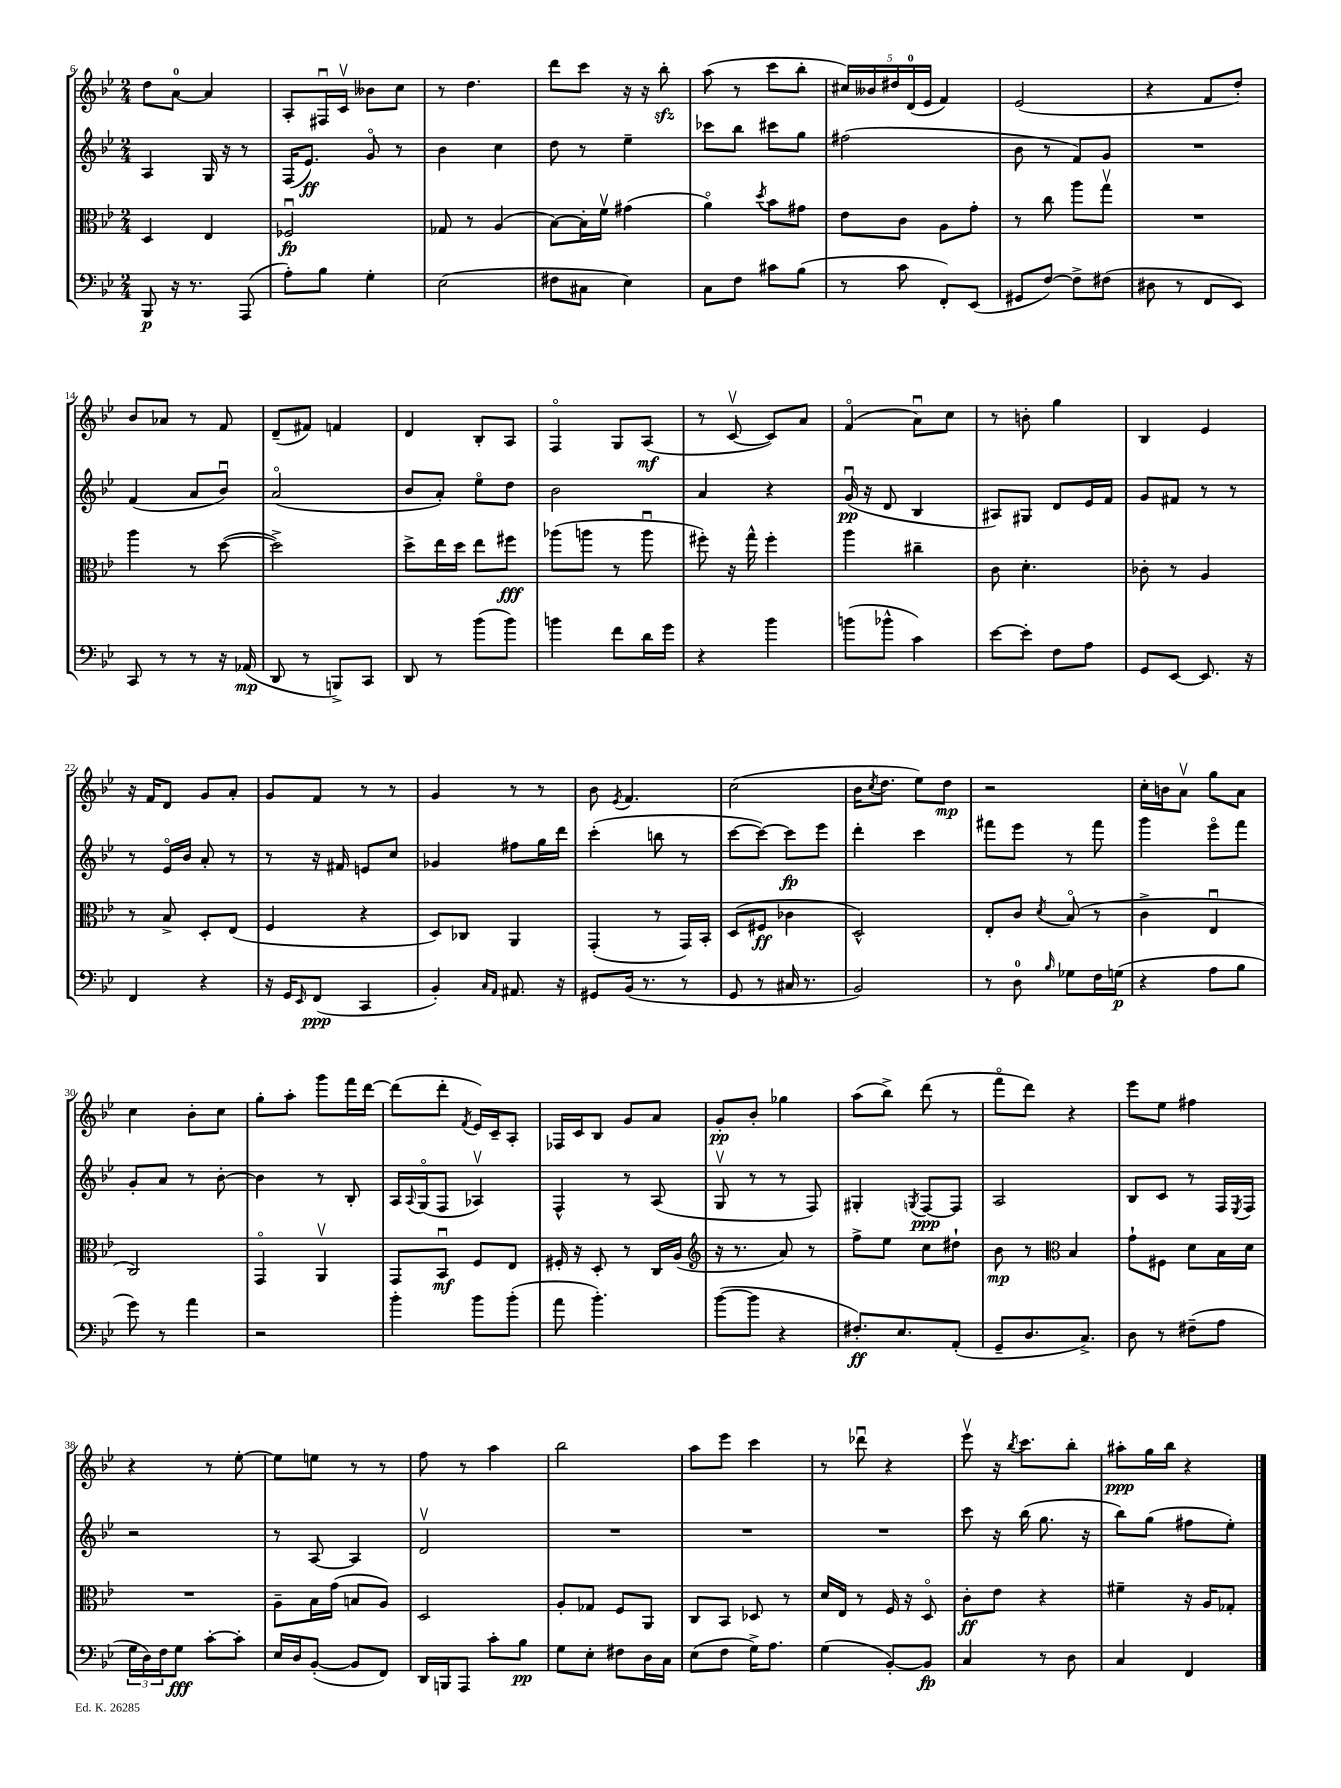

**kern	**dynam	**kern	**dynam	**kern	**dynam	**kern	**dynam
*part4	*part4	*part3	*part3	*part2	*part2	*part1	*part1
*staff4	*staff4	*staff3	*staff3	*staff2	*staff2	*staff1	*staff1
*clefF4	*	*clefC3	*	*clefG2	*	*clefG2	*
*k[b-e-]	*	*k[b-e-]	*	*k[b-e-]	*	*k[b-e-]	*
*M2/4	*	*M2/4	*	*M2/4	*	*M2/4	*
=6	=6	=6	=6	=6	=6	=6	=6
8BBB-/	p	4D/	.	4A/	.	8dd\L	.
16r	.	.	.	.	.	[8a\J	.
8.r	.	.	.	.	.	.	.
.	.	4E-/	.	16G/	.	4a/]	.
.	.	.	.	16r	.	.	.
(8AAA/	.	.	.	8r	.	.	.
=7	=7	=7	=7	=7	=7	=7	=7
8A'\L)	.	2F-Xu/	fp	(16F/KL	.	8A'/L	.
.	.	.	.	8.e-/J)	ff	.	.
8B-\J	.	.	.	.	.	16F#Xu/L	.
.	.	.	.	.	.	16cv/JJ	.
4G'\	.	.	.	8g/	.	8b--X\L	.
.	.	.	.	8r	.	8cc\J	.
=8	=8	=8	=8	=8	=8	=8	=8
(2E-\	.	8G-X/	.	4b-\	.	8r	.
.	.	8r	.	.	.	4.dd\	.
.	.	(4A/	.	4cc\	.	.	.
=9	=9	=9	=9	=9	=9	=9	=9
8F#X\L	.	[8B-\L)	.	8dd\	.	8ddd\L	.
8C#X\J	.	16B-'\L]	.	8r	.	8ccc\J	.
.	.	16fv\JJ	.	.	.	.	.
4E-\)	.	(4g#X\	.	4ee-~\	.	16r	.
.	.	.	.	.	.	16r	.
.	.	.	.	.	.	8bb-zz'\	.
=10	=10	=10	=10	=10	=10	=10	=10
8C\L	.	4a\)	.	8ccc-X\L	.	(8aa\	.
8F\J	.	.	.	8bb-\J	.	8r	.
.	.	8qdd/	.	.	.	.	.
8c#X\L	.	8b-\L	.	8ccc#X\L	.	8ccc\L	.
(8B-\J	.	8g#X\J	.	8gg\J	.	8bb-'\J	.
=11	=11	=11	=11	=11	=11	=11	=11
8r	.	8e-\L	.	(2ff#X\	.	20cc#X/LL)	.
.	.	.	.	.	.	20b--X/	.
.	.	.	.	.	.	20dd#X/	.
8c\	.	8c\J	.	.	.	.	.
.	.	.	.	.	.	(20d/	.
.	.	.	.	.	.	20e-/JJ	.
8FF'/L)	.	8A\L	.	.	.	4f/)	.
(8EE-/J	.	8g'\J	.	.	.	.	.
=12	=12	=12	=12	=12	=12	=12	=12
8GG#X/L	.	8r	.	8b-\	.	(2e-/	.
[8F/J)	.	8cc\	.	8r	.	.	.
8F^\L]	.	8aa\L	.	8f/L)	.	.	.
(8F#X\J	.	8ggv\J	.	8g/J	.	.	.
=13	=13	=13	=13	=13	=13	=13	=13
8D#X\	.	2r	.	2r	.	4r	.
8r	.	.	.	.	.	.	.
8FF/L	.	.	.	.	.	8f/L	.
8EE-/J)	.	.	.	.	.	8dd'/J)	.
!!LO:LB:g=z
=14	=14	=14	=14	=14	=14	=14	=14
8CC/	.	4aa\	.	(4f/	.	8b-/L	.
8r	.	.	.	.	.	8a-X/J	.
8r	.	8r	.	8a/L	.	8r	.
16r	.	([8dd\	.	8b-u/J)	.	8f/	.
(16AA-X/	mp	.	.	.	.	.	.
=15	=15	=15	=15	=15	=15	=15	=15
8DD/	.	2dd^\])	.	(2a/	.	(8d~/L	.
8r	.	.	.	.	.	8f#X/J)	.
8BBBn^/L)	.	.	.	.	.	4fn/	.
8CC/J	.	.	.	.	.	.	.
=16	=16	=16	=16	=16	=16	=16	=16
8DD/	.	8dd^\L	.	8b-/L	.	4d/	.
8r	.	16ee-\L	.	8a'/J)	.	.	.
.	.	16dd\JJ	.	.	.	.	.
(8b-\L	.	8ee-\L	.	8ee-\L	.	8B-'/L	.
8b-\J)	.	8ff#X\J	fff	8dd\J	.	8A/J	.
=17	=17	=17	=17	=17	=17	=17	=17
4bn\	.	(8aa-X\L	.	2b-\	.	4F/	.
.	.	8aan\J	.	.	.	.	.
8f\L	.	8r	.	.	.	8G/L	.
16d\L	.	8aau\	.	.	.	(8A/J	mf
16g\JJ	.	.	.	.	.	.	.
=18	=18	=18	=18	=18	=18	=18	=18
4r	.	8ff#X'\)	.	4a/	.	8r	.
.	.	16r	.	.	.	[8cv/	.
.	.	16gg^^\	.	.	.	.	.
4b-\	.	4ff#'\	.	4r	.	8c/L])	.
.	.	.	.	.	.	8a/J	.
=19	=19	=19	=19	=19	=19	=19	=19
(8bn\L	.	4aa\	.	(16gu/	pp	(4f/	.
.	.	.	.	16r	.	.	.
8b-X^^\J	.	.	.	8d/	.	.	.
4c\)	.	4cc#X~\	.	4B-/	.	8au\L)	.
.	.	.	.	.	.	8cc\J	.
=20	=20	=20	=20	=20	=20	=20	=20
[8e-\L	.	8c\	.	8A#X/L)	.	8r	.
8e-'\J]	.	4.d'\	.	8G#X/J	.	8bn'\	.
8F\L	.	.	.	8d/L	.	4gg\	.
8A\J	.	.	.	16e-/L	.	.	.
.	.	.	.	16f/JJ	.	.	.
=21	=21	=21	=21	=21	=21	=21	=21
8GG/L	.	8c-X'\	.	8g/L	.	4B-/	.
[8EE-/J	.	8r	.	8f#X/J	.	.	.
8.EE-/]	.	4A/	.	8r	.	4e-/	.
.	.	.	.	8r	.	.	.
16r	.	.	.	.	.	.	.
!!LO:LB:g=z
=22	=22	=22	=22	=22	=22	=22	=22
4FF/	.	8r	.	8r	.	16r	.
.	.	.	.	.	.	16f/KL	.
.	.	8B-^/	.	16e-/LL	.	8d/J	.
.	.	.	.	16b-/JJ	.	.	.
4r	.	8D'/L	.	8a'/	.	8g/L	.
.	.	(8E-/J	.	8r	.	8a'/J	.
=23	=23	=23	=23	=23	=23	=23	=23
16r	.	4F/	.	8r	.	8g/L	.
16GG/KL	.	.	.	.	.	.	.
16qqEE-/	.	.	.	.	.	.	.
(8FF/J	ppp	.	.	16r	.	8f/J	.
.	.	.	.	16f#X/	.	.	.
4CC/	.	4r	.	8en/L	.	8r	.
.	.	.	.	8cc/J	.	8r	.
=24	=24	=24	=24	=24	=24	=24	=24
4BB-'/)	.	8D/L)	.	4g-X/	.	4g/	.
.	.	8C-X/J	.	.	.	.	.
16qqC/LL	.	.	.	.	.	.	.
16qqAA/JJ	.	.	.	.	.	.	.
8.AA#X/	.	4AA/	.	8ff#X\L	.	8r	.
.	.	.	.	16gg\L	.	8r	.
16r	.	.	.	16ddd\JJ	.	.	.
=25	=25	=25	=25	=25	=25	=25	=25
8GG#X/L	.	(4GG'/	.	(4ccc'\	.	8b-\	.
.	.	.	.	.	.	8qe-/	.
(16BB-/Jk	.	.	.	.	.	4.f/	.
8.r	.	.	.	.	.	.	.
.	.	8r	.	8bbn\	.	.	.
8r	.	16GG/LL)	.	8r	.	.	.
.	.	16BB-'/JJ	.	.	.	.	.
=26	=26	=26	=26	=26	=26	=26	=26
8GG/	.	(8D/L	.	[8ccc\L	.	(2cc\	.
8r	.	8F#X/J	ff	8ccc\J_)	.	.	.
16C#X/	.	4c-X\	.	8ccc\L]	fp	.	.
8.r	.	.	.	.	.	.	.
.	.	.	.	8eee-\J	.	.	.
=27	=27	=27	=27	=27	=27	=27	=27
2BB-/)	.	2D^^/)	.	4ddd'\	.	16b-\KL	.
.	.	.	.	.	.	8qcc/	.
.	.	.	.	.	.	8.dd\J	.
.	.	.	.	4ccc\	.	8ee-\L)	.
.	.	.	.	.	.	8dd\J	mp
=28	=28	=28	=28	=28	=28	=28	=28
8r	.	8E-'/L	.	8fff#X\L	.	2r	.
8D\	.	8c/J	.	8eee-\J	.	.	.
16qqB-/	.	8qd/	.	.	.	.	.
8G-X\L	.	(8B-/	.	8r	.	.	.
16F\L	.	8r	.	8fff#\	.	.	.
(16Gn\JJ	p	.	.	.	.	.	.
=29	=29	=29	=29	=29	=29	=29	=29
4r	.	4c^\	.	4ggg\	.	16cc'\LL	.
.	.	.	.	.	.	16bn\J	.
.	.	.	.	.	.	8av\J	.
8A\L	.	4E-u/	.	8eee-\L	.	8gg\L	.
8B-\J	.	.	.	8fff\J	.	8a\J	.
!!LO:LB:g=z
=30	=30	=30	=30	=30	=30	=30	=30
8g\)	.	2C/)	.	8g'/L	.	4cc\	.
8r	.	.	.	8a/J	.	.	.
4a\	.	.	.	8r	.	8b-'\L	.
.	.	.	.	[8b-'\	.	8cc\J	.
=31	=31	=31	=31	=31	=31	=31	=31
2r	.	4GG/	.	4b-\]	.	8gg'\L	.
.	.	.	.	.	.	8aa'\J	.
.	.	4AAv/	.	8r	.	8ggg\L	.
.	.	.	.	8B-'/	.	16fff\L	.
.	.	.	.	.	.	[16ddd\JJ	.
=32	=32	=32	=32	=32	=32	=32	=32
4b-'\	.	8GG/L	.	16A/LL	.	(8ddd\L]	.
.	.	.	.	8qqA/	.	.	.
.	.	.	.	(16G/J	.	.	.
.	.	8BB-u/J	mf	8F/J	.	8ddd'\J	.
.	.	.	.	.	.	8qf/	.
8b-\L	.	8F/L	.	4A-Xv/)	.	16e-/LL)	.
.	.	.	.	.	.	16c~/J	.
(8b-'\J	.	8E-/J	.	.	.	8A'/J	.
=33	=33	=33	=33	=33	=33	=33	=33
8a\	.	16F#X'/	.	4F^^/	.	16F-X/LL	.
.	.	16r	.	.	.	16c/J	.
4.b-'\)	.	8D'/	.	.	.	8B-/J	.
.	.	8r	.	8r	.	8g/L	.
.	.	16C/LL	.	(8A/	.	8a/J	.
.	.	(16A/JJ	.	.	.	.	.
=34	=34	=34	=34	=34	=34	=34	=34
*	*	*clefG2	*	*	*	*	*
([8b-\L	.	16r	.	8Gv/	.	8g'/L	pp
.	.	8.r	.	.	.	.	.
8b-\J]	.	.	.	8r	.	8b-'/J	.
4r	.	8a/)	.	8r	.	4gg-X\	.
.	.	8r	.	8F/)	.	.	.
=35	=35	=35	=35	=35	=35	=35	=35
8.F#X'/L)	ff	8ff^\L	.	4G#X'/	.	(8aa\L	.
.	.	8ee-\J	.	.	.	8bb-^\J)	.
8.E-/	.	.	.	.	.	.	.
.	.	.	.	8qGn/	.	.	.
.	.	8cc\L	.	[8F/L	ppp	(8ddd\	.
(8AA'/J	.	8dd#X`\J	.	8F/J]	.	8r	.
=36	=36	=36	=36	=36	=36	=36	=36
8GG~/L	.	8b-\	mp	2A/	.	8fff\L	.
8.D/	.	8r	.	.	.	8ddd\J)	.
*	*	*clefC3	*	*	*	*	*
.	.	4B-/	.	.	.	4r	.
8.C^/J)	.	.	.	.	.	.	.
=37	=37	=37	=37	=37	=37	=37	=37
8D\	.	8g`\L	.	8B-/L	.	8eee-\L	.
8r	.	8F#X\J	.	8c/J	.	8ee-\J	.
(8F#X~\L	.	8d\L	.	8r	.	4ff#X\	.
8A\J	.	16B-\L	.	16F/LL	.	.	.
.	.	.	.	8qE-/	.	.	.
.	.	16d\JJ	.	16F/JJ	.	.	.
!!LO:LB:g=z
=38	=38	=38	=38	=38	=38	=38	=38
24G\LL	.	2r	.	2r	.	4r	.
24D\)	.	.	.	.	.	.	.
24F\J	.	.	.	.	.	.	.
8G\J	fff	.	.	.	.	.	.
[8c'\L	.	.	.	.	.	8r	.
8c'\J]	.	.	.	.	.	[8ee-'\	.
=39	=39	=39	=39	=39	=39	=39	=39
16E-/LL	.	8A~\L	.	8r	.	8ee-\L]	.
16D/J	.	.	.	.	.	.	.
([8BB-'/J	.	16B-\L	.	[8A/	.	8een\J	.
.	.	(16g\JJ	.	.	.	.	.
8BB-/L]	.	8Bn/L	.	4A/]	.	8r	.
8FF/J)	.	8A/J)	.	.	.	8r	.
=40	=40	=40	=40	=40	=40	=40	=40
16DD/LL	.	2D/	.	2dv/	.	8ff\	.
16BBBn/J	.	.	.	.	.	.	.
8AAA/J	.	.	.	.	.	8r	.
8c'\L	.	.	.	.	.	4aa\	.
8B-\J	pp	.	.	.	.	.	.
=41	=41	=41	=41	=41	=41	=41	=41
8G\L	.	8A'/L	.	2r	.	2bb-\	.
8E-'\J	.	8G-X/J	.	.	.	.	.
8F#X\L	.	8F/L	.	.	.	.	.
16D\L	.	8AA/J	.	.	.	.	.
16C\JJ	.	.	.	.	.	.	.
=42	=42	=42	=42	=42	=42	=42	=42
(8E-\L	.	8C/L	.	2r	.	8aa\L	.
8F\J	.	8BB-/J	.	.	.	8eee-\J	.
16G^\KL)	.	8D-X/	.	.	.	4ccc\	.
8.A\J	.	.	.	.	.	.	.
.	.	8r	.	.	.	.	.
=43	=43	=43	=43	=43	=43	=43	=43
(4G\	.	16d/LL	.	2r	.	8r	.
.	.	16E-/JJ	.	.	.	.	.
.	.	8r	.	.	.	8ddd-Xu\	.
[8BB-'/L)	.	16F/	.	.	.	4r	.
.	.	16r	.	.	.	.	.
8BB-/J]	fp	8D/	.	.	.	.	.
=44	=44	=44	=44	=44	=44	=44	=44
4C/	.	8c'\L	ff	8ccc\	.	8eee-v\	.
.	.	8e-\J	.	16r	.	16r	.
.	.	.	.	.	.	8qbb-/	.
.	.	.	.	(16bb-\	.	8.ccc\L	.
8r	.	4r	.	8.gg\	.	.	.
8D\	.	.	.	.	.	8bb-'\J	.
.	.	.	.	16r	.	.	.
=45	=45	=45	=45	=45	=45	=45	=45
4C/	.	4f#X~\	.	8bb-\L)	.	8aa#X'\L	ppp
.	.	.	.	(8gg\J	.	16gg\L	.
.	.	.	.	.	.	16bb-\JJ	.
4FF/	.	16r	.	8ff#X\L	.	4r	.
.	.	16A/KL	.	.	.	.	.
.	.	8G-X'/J	.	8ee-'\J)	.	.	.
==	==	==	==	==	==	==	==
*-	*-	*-	*-	*-	*-	*-	*-
